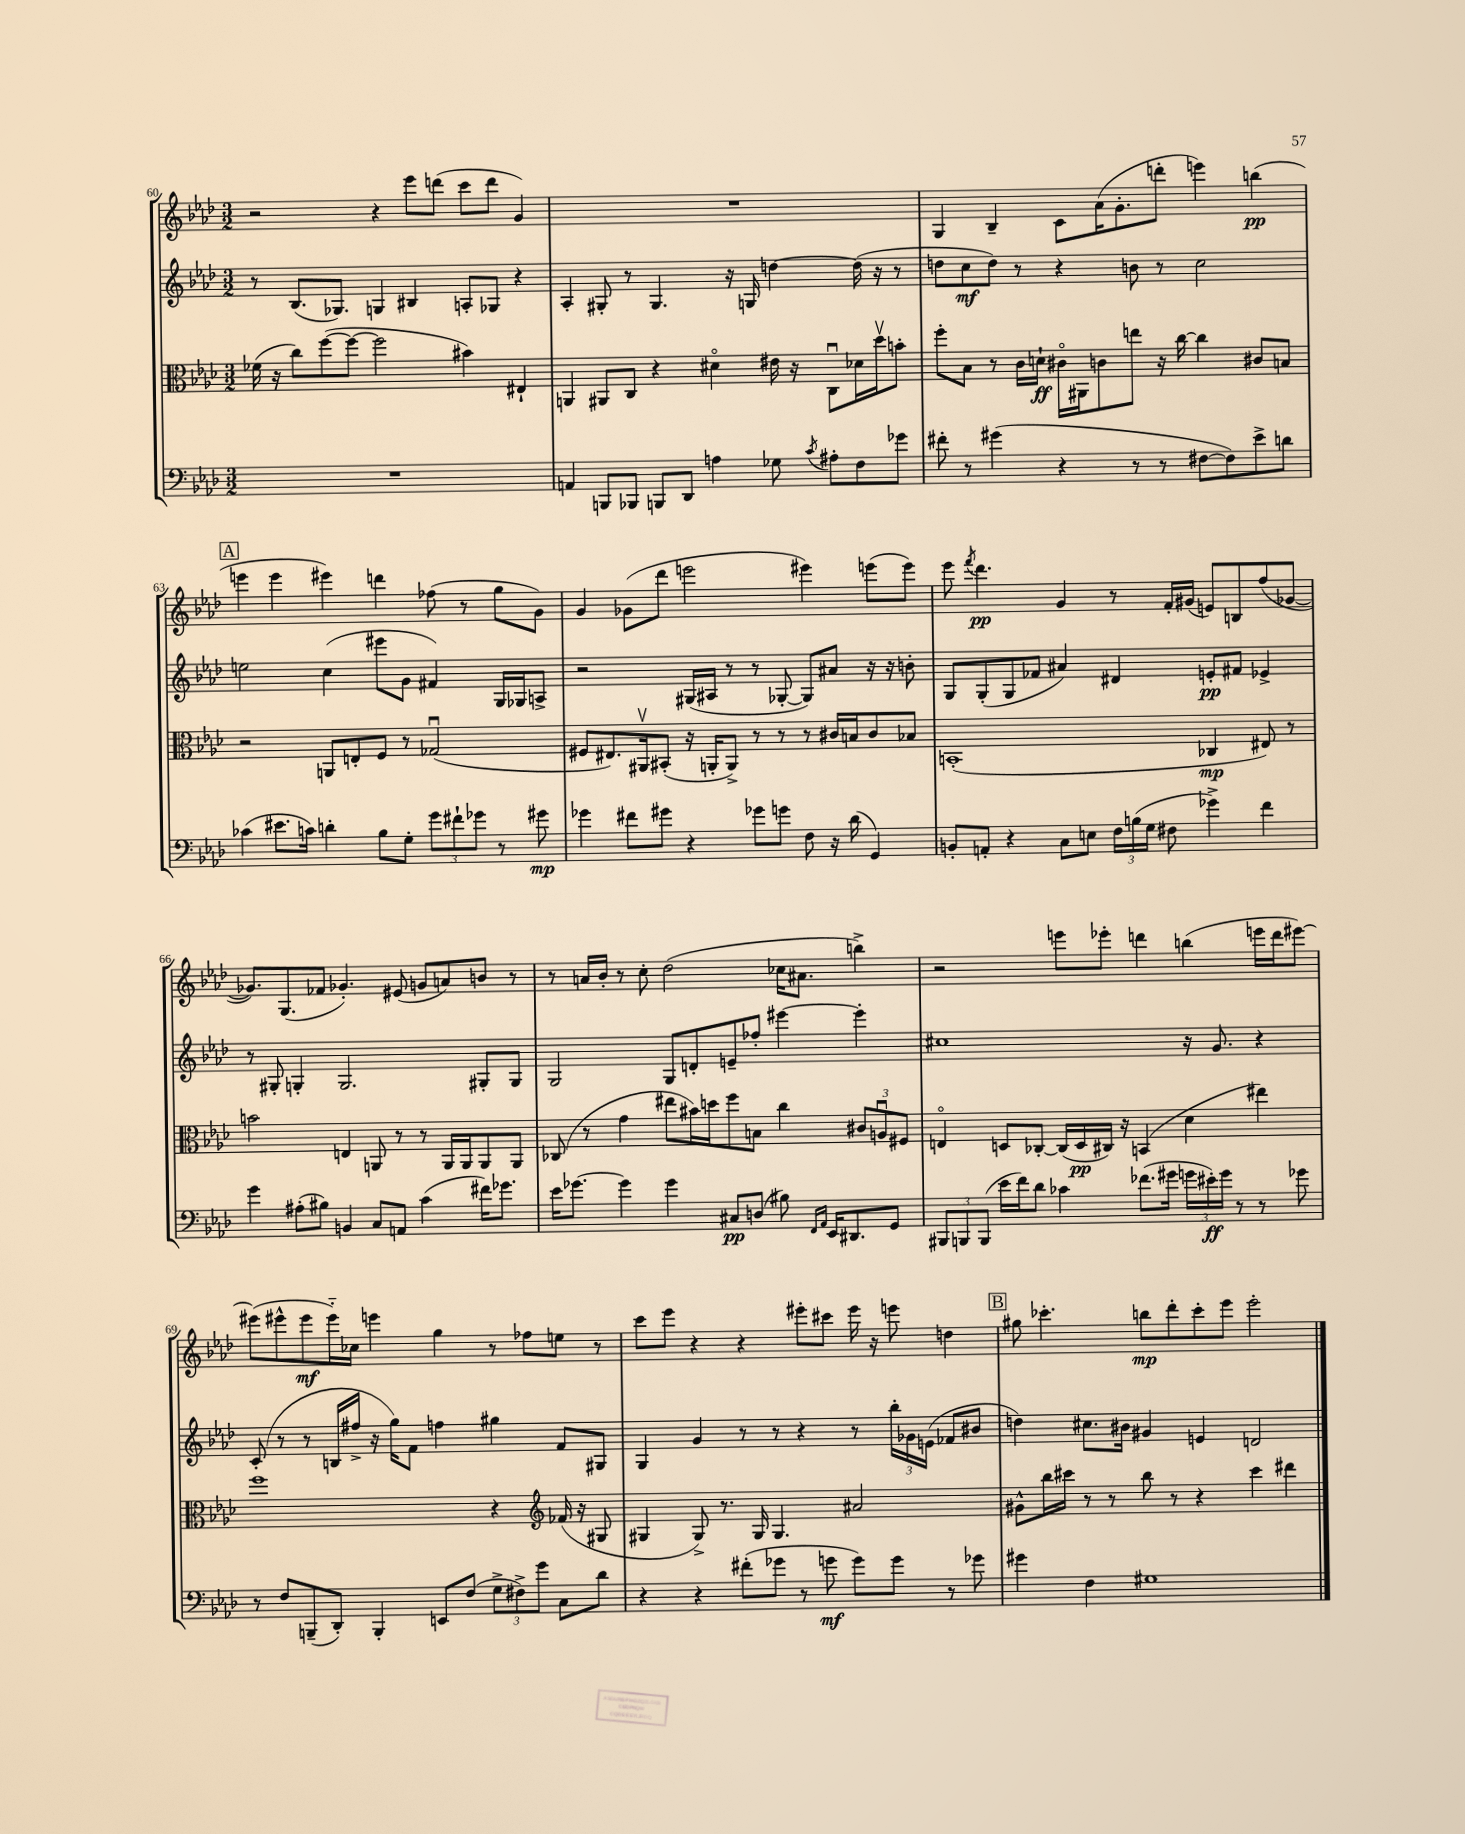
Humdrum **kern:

**kern	**dynam	**kern	**dynam	**kern	**dynam	**kern	**dynam
*part4	*part4	*part3	*part3	*part2	*part2	*part1	*part1
*staff4	*staff4	*staff3	*staff3	*staff2	*staff2	*staff1	*staff1
*clefF4	*	*clefC3	*	*clefG2	*	*clefG2	*
*k[b-e-a-d-]	*	*k[b-e-a-d-]	*	*k[b-e-a-d-]	*	*k[b-e-a-d-]	*
*M3/2	*	*M3/2	*	*M3/2	*	*M3/2	*
=60	=60	=60	=60	=60	=60	=60	=60
1.r	.	(16f-X\	.	8r	.	2r	.
.	.	16r	.	.	.	.	.
.	.	8cc\L)	.	(8.B-/L	.	.	.
.	.	([8ff\	.	.	.	.	.
.	.	.	.	8.G-X/J)	.	.	.
.	.	8ff\J_	.	.	.	.	.
.	.	2ff\]	.	4Gn/	.	4r	.
.	.	.	.	4B#X/	.	8eee-\L	.
.	.	.	.	.	.	(8dddn\J	.
.	.	4b#X\)	.	8An'/L	.	8ccc\L	.
.	.	.	.	8G-X/J	.	8ddd\J	.
.	.	4E#X`/	.	4r	.	4g/)	.
=61	=61	=61	=61	=61	=61	=61	=61
4AAn/	.	4AAn/	.	4A-'/	.	1.r	.
8BBBn/L	.	8AA#X/L	.	8G#X'/	.	.	.
8BBB-X/J	.	8C/J	.	8r	.	.	.
8BBBn/L	.	4r	.	4.G#/	.	.	.
8DD-/J	.	.	.	.	.	.	.
4An\	.	4d#X\	.	.	.	.	.
.	.	.	.	16r	.	.	.
.	.	.	.	16Gn/	.	.	.
8G-X\	.	16e#X\	.	[4ddn\	.	.	.
.	.	16r	.	.	.	.	.
8qc/	.	.	.	.	.	.	.
8A#X'\L	.	8Cu\L	.	.	.	.	.
8F\	.	16d-X\L	.	(16dd\]	.	.	.
.	.	16dd-v\J	.	16r	.	.	.
8g-X\J	.	8bn'\J	.	8r	.	.	.
=62	=62	=62	=62	=62	=62	=62	=62
8f#X'\	.	8ff'\L	.	8ddn\L	.	4G/	.
8r	.	8B-\J	.	8cc\	mf	.	.
(4g#X\	.	8r	.	8dd\J)	.	4B-~/	.
.	.	16c\LL	.	8r	.	.	.
.	.	16dn`\JJ	ff	.	.	.	.
4r	.	16c#X\LL	.	4r	.	8c\L	.
.	.	16AA#X\J	.	.	.	.	.
.	.	8cn\	.	.	.	(16a-\K	.
.	.	.	.	.	.	8.g'\	.
8r	.	8een\J	.	8bn\	.	.	.
8r	.	16r	.	8r	.	8dddn'\J	.
.	.	[16cc\	.	.	.	.	.
[8F#X\L	.	4cc\]	.	2cc\	.	4eeen\)	.
8F#\])	.	.	.	.	.	.	.
8e-^\	.	8c#X/L	.	.	.	(4bbn\	pp
8dn\J	.	8Bn/J	.	.	.	.	.
!!LO:LB:g=z
!!LO:REH:place=s1:t=A
=63	=63	=63	=63	=63	=63	=63	=63
(4c-X\	.	2r	.	2een\	.	4eeen\	.
8.e#X\L	.	.	.	.	.	4eee\	.
16cn\Jk)	.	.	.	.	.	.	.
4dn'\	.	8AAn/L	.	(4cc\	.	4eee#X\)	.
.	.	8En'/	.	.	.	.	.
8B-\L	.	8F/J	.	8eee#X\L	.	4dddn\	.
8G'\J	.	8r	.	8g\J	.	.	.
12g\L	.	(2G-Xu/	.	4f#X/)	.	(8ff-X\	.
12f#X`\	.	.	.	.	.	.	.
.	.	.	.	.	.	8r	.
12g-X\J	.	.	.	.	.	.	.
8r	.	.	.	16G/LL	.	8gg\L	.
.	.	.	.	16G-X/J	.	.	.
8g#X\	mp	.	.	8An^/J	.	8g\J)	.
=64	=64	=64	=64	=64	=64	=64	=64
4g-X\	.	8F#X/L	.	2r	.	4g/	.
.	.	8.E#X/)	.	.	.	.	.
8f#X\L	.	.	.	.	.	(8g-X\L	.
.	.	16AA#Xv/k	.	.	.	.	.
8g#X\J	.	(8BB#X'/J	.	.	.	8ddd-\J	.
4r	.	16r	.	(16G#X/LL	.	2eeen\	.
.	.	16AAn'/KL	.	16A#X/JJ	.	.	.
.	.	8AA^/J)	.	8r	.	.	.
8g-X\L	.	8r	.	8r	.	.	.
8gn\J	.	8r	.	[8G-X'/	.	.	.
8F\	.	8r	.	8G-/L])	.	4eee#X\)	.
16r	.	16c#X/LL	.	8a#X/J	.	.	.
(16d-\	.	16Bn/J	.	.	.	.	.
4GG/)	.	8c#/	.	16r	.	(8eeen\L	.
.	.	.	.	16r	.	.	.
.	.	8B-X/J	.	8bn'\	.	8eee\J)	.
=65	=65	=65	=65	=65	=65	=65	=65
8BBn'/L	.	(1BBn'	.	8G/L	.	8eee-\	.
.	.	.	.	.	.	8qfff/	.
8AAn'/J	.	.	.	(8G'/	.	4.ddd-\	pp
4r	.	.	.	8G/	.	.	.
.	.	.	.	8f-X/J	.	.	.
8C\L	.	.	.	4a#X/)	.	4g/	.
8En\J	.	.	.	.	.	.	.
24F\LL	.	.	.	4d#X/	.	8r	.
(24Bn\	.	.	.	.	.	.	.
24G\JJ	.	.	.	.	.	.	.
8F#X\	.	.	.	.	.	16f'/LL	.
.	.	.	.	.	.	(16g#X/JJ	.
4g-X^\)	.	4C-X/	mp	8en'/L	pp	8en/L)	.
.	.	.	.	8f#X/J	.	8Bn/	.
4f\	.	8E#X/)	.	4e-X^/	.	(8ff/	.
.	.	8r	.	.	.	[8g-X/J	.
!!LO:LB:g=z
=66	=66	=66	=66	=66	=66	=66	=66
4g\	.	2bn\	.	8r	.	8.g-X/L])	.
.	.	.	.	8G#X'/	.	.	.
.	.	.	.	.	.	(8.G/	.
(8A#X'\L	.	.	.	4Gn'/	.	.	.
8B#X\J)	.	.	.	.	.	8f-X/J	.
4BBn/	.	4En/	.	2.G/	.	4.g-X'/)	.
8C/L	.	8AAn/	.	.	.	.	.
8AAn/J	.	8r	.	.	.	(8e#X/	.
(4c\	.	8r	.	.	.	8gn/L	.
.	.	16AA/LL	.	.	.	8an/)	.
.	.	16AA/J	.	.	.	.	.
16f#X\KL)	.	8AA/	.	8G#X'/L	.	8bn/J	.
8.g-X\J	.	.	.	.	.	.	.
.	.	8AA/J	.	8G#/J	.	8r	.
=67	=67	=67	=67	=67	=67	=67	=67
16e-\KL	.	(8C-X/	.	2G/	.	8r	.
[8.g-X\J	.	.	.	.	.	.	.
.	.	8r	.	.	.	16an/LL	.
.	.	.	.	.	.	16b-'/JJ	.
4g-\]	.	4g\	.	.	.	8r	.
.	.	.	.	.	.	8cc'\	.
4g-\	.	8ee#X\L	.	8G/L	.	(2dd-\	.
.	.	16b#X\L)	.	8dn'/	.	.	.
.	.	16ddn\J	.	.	.	.	.
8C#X/L	pp	8ff\	.	8en~/	.	.	.
(8Dn/J	.	8Bn\J	.	8ff-X'/J	.	.	.
8B#X\)	.	4cc\	.	[4eee#X\	.	16cc-X\KL	.
.	.	.	.	.	.	8.a#X\J	.
16qqFF/LL	.	.	.	.	.	.	.
16qqAA-/JJ	.	.	.	.	.	.	.
16EE-/KL	.	.	.	.	.	.	.
8.DD#X/	.	.	.	.	.	.	.
.	.	12c#X/L	.	4eee#'\]	.	4bbn^\)	.
.	.	12Anu/	.	.	.	.	.
8GG/J	.	.	.	.	.	.	.
.	.	12F#X/J	.	.	.	.	.
=68	=68	=68	=68	=68	=68	=68	=68
12BBB#X/L	.	4En/	.	1cc#X	.	2r	.
12BBBn/	.	.	.	.	.	.	.
(12BBB/J	.	.	.	.	.	.	.
16e-\LL	.	8Dn/L	.	.	.	.	.
16f\J)	.	.	.	.	.	.	.
8d-\J	.	[8C-X'/J	.	.	.	.	.
4c-X\	.	(16C-/LL]	.	.	.	8eeen\L	.
.	.	16D/	pp	.	.	.	.
.	.	16C#X/JJ)	.	.	.	8eee-X'\J	.
.	.	16r	.	.	.	.	.
(8.f-X\L	.	(4BBn/	.	.	.	4dddn\	.
16g#X\Jk	.	.	.	.	.	.	.
24gn\LL	.	4d-\	.	16r	.	(4bbn\	.
24e#X'\)	ff	.	.	.	.	.	.
.	.	.	.	8.g/	.	.	.
24g\JJ	.	.	.	.	.	.	.
8r	.	.	.	.	.	.	.
8r	.	4ee#X\)	.	4r	.	16eeen\LL	.
.	.	.	.	.	.	16ddd\J	.
8g-X\	.	.	.	.	.	[8eee#X\J)	.
!!LO:LB:g=z
=69	=69	=69	=69	=69	=69	=69	=69
8r	.	1ff	.	(8c'/	.	(8eee#X\L]	.
8F/L	.	.	.	8r	.	8eee#X^^\	.
(8BBBn~/	.	.	.	8r	.	8eee#\	mf
8DD-'/J)	.	.	.	16Bn/LL	.	16eee#\L)	.
.	.	.	.	16ff#X^/JJ	.	16cc-X\JJ	.
4BBB'/	.	.	.	16r	.	4eeen\	.
.	.	.	.	16gg\KL)	.	.	.
.	.	.	.	8f\J	.	.	.
8EEn/L	.	.	.	4ffn\	.	4gg\	.
(8F/J	.	.	.	.	.	.	.
12G^\L	.	4r	.	4gg#X\	.	8r	.
12F#X^\)	.	.	.	.	.	.	.
.	.	.	.	.	.	8ff-X\L	.
12g\J	.	.	.	.	.	.	.
*	*	*clefG2	*	*	*	*	*
8C\L	.	(16f-X/	.	8f/L	.	8een\J	.
.	.	16r	.	.	.	.	.
8d-\J	.	8G#X/	.	8G#X/J	.	8r	.
=70	=70	=70	=70	=70	=70	=70	=70
4r	.	4G#X/	.	4G/	.	8ccc\L	.
.	.	.	.	.	.	8eee-\J	.
4r	.	8G#^/)	.	4g/	.	4r	.
.	.	8.r	.	.	.	.	.
(8f#X'\L	.	.	.	8r	.	4r	.
.	.	16G#/	.	.	.	.	.
8g-X\J	.	4.G#/	.	8r	.	.	.
8r	.	.	.	4r	.	8eee#X'\L	.
8gn\	mf	.	.	.	.	8ccc#X\J	.
8g\L)	.	2a#X/	.	8r	.	16eee#\	.
.	.	.	.	.	.	16r	.
8g\J	.	.	.	24bb-'\LL	.	8eeen\	.
.	.	.	.	24g-X\	.	.	.
.	.	.	.	(24en\JJ	.	.	.
8r	.	.	.	8f-X/L	.	4ddn\	.
8g-X\	.	.	.	8b#X/J	.	.	.
!!LO:REH:place=s1:t=B
=71	=71	=71	=71	=71	=71	=71	=71
4g#X\	.	8g#X^^\L	.	4ddn\)	.	8gg#X\	.
.	.	16bb-\L	.	.	.	4.ccc-X'\	.
.	.	16ccc#X\JJ	.	.	.	.	.
4F\	.	8r	.	8.cc#X\L	.	.	.
.	.	8r	.	.	.	.	.
.	.	.	.	16b#X\Jk	.	.	.
1G#X	.	8bb-\	.	4g#X/	.	8bbn\L	mp
.	.	8r	.	.	.	8ddd-'\	.
.	.	4r	.	4en/	.	8ccc-'\	.
.	.	.	.	.	.	8eee-\J	.
.	.	4ccc#\	.	2dn/	.	2eee-'\	.
.	.	4ddd#X\	.	.	.	.	.
==	==	==	==	==	==	==	==
*-	*-	*-	*-	*-	*-	*-	*-
